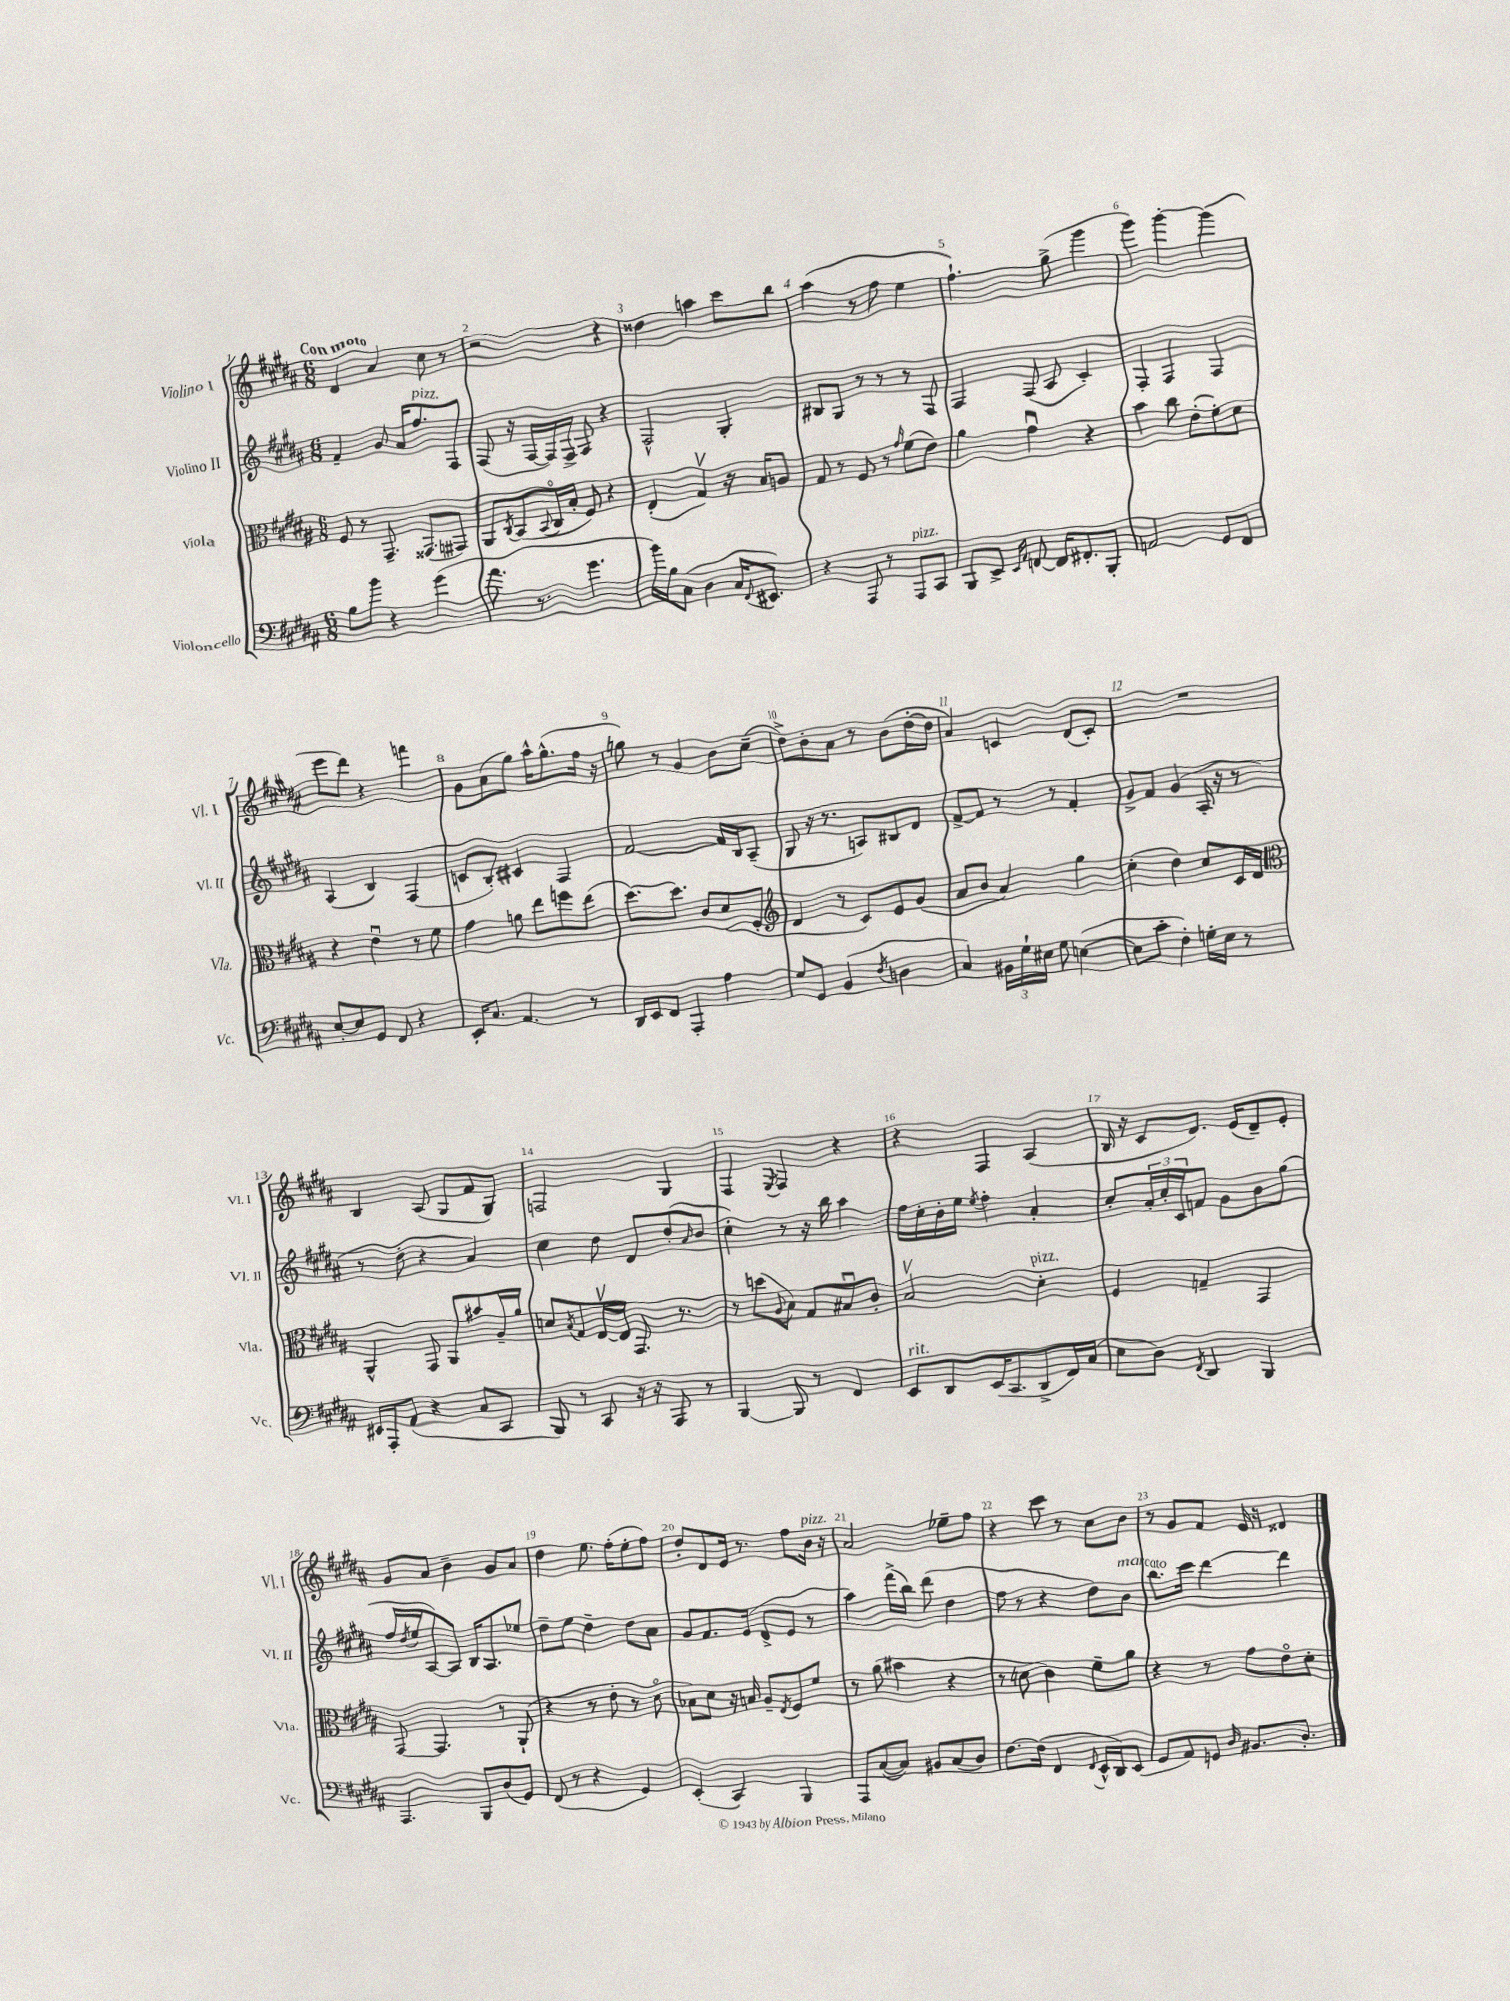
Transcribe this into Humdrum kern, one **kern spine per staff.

**kern	**kern	**kern	**kern
*staff4	*staff3	*staff2	*staff1
*clefF4	*clefC3	*clefG2	*clefG2
*k[f#c#g#d#a#]	*k[f#c#g#d#a#]	*k[f#c#g#d#a#]	*k[f#c#g#d#a#]
*M6/8	*M6/8	*M6/8	*M6/8
8B	8F#	4f#~	4d#
8b	8r	.	.
4r	8.GG#~	8g#	4a#
.	.	16a#	.
.	(8.GG##	8.ff#	.
(4g#	.	.	8cc#
.	8GG#)	8F#	8r
=	=	=	=
8.a#	8AA#	(8F#	2r
.	8qC#	.	.
.	(8BB	16r	.
8.r	.	[16F#	.
.	8qqBB	.	.
.	16C#o	16F#])	.
.	16B'	16F#^	.
4.g#	8F#)	8F#	.
.	4r	4r	4r
=	=	=	=
16b)	(4E'	2F#^^	4dd##
16B	.	.	.
(8C#	.	.	.
4D#	4G#v)	.	4aa
16C#	16r	4G#'	8ccc#
8qqFF#	.	.	.
8.EE#)	16B	.	.
.	8A	.	8bb
=	=	=	=
4r	8G#	8B#	(4aa#
.	8r	8G#	.
8AAA#	8F#	8r	8r
8r	8r	8r	8ff#
.	16qqg#	.	.
8AAA#	(8f#	8r	4ee
8CC#	8e)	8F#	.
=	=	=	=
8BBB	4a#	4F#	4.ff#`)
8EE^	.	.	.
16qqEE	.	.	.
16qqAA#	.	.	.
[8FF	4g#u	(8F#	.
16FF]	.	8A#	(8gg#^
8.FF#'	.	.	.
.	4r	4c#')	4ggg#
8BBB'	.	.	.
=	=	=	=
2AA	4b	4F#'	4ggg#)
.	8cc#	4F#	[4ggg#'
.	(8e'	.	.
8GG#	8f#')	4F#	(4ggg#]
8FF#	8d#	.	.
=	=	=	=
[8E'	4r	(4A#	8eee
8E]	.	.	8ddd#)
8GG#	4eu	4B)	4r
8FF#	.	.	.
4r	8r	(4F#	4fff
.	8f#	.	.
=	=	=	=
16EE'	4g#	8c	8g#
8.C#	.	.	.
.	.	8B')	(8a#
4.AA#	8a	4c#	8gg#)
.	8ee	.	16aa#^^
.	.	.	(8.gg#^^
.	8ff	4F#	.
8r	(8ee	.	16ff#
.	.	.	16r
=	=	=	=
16DD#	[8.dd#)	[2f#	8gg)
16EE	.	.	.
8FF#	.	.	8r
.	8.dd#]	.	.
4AAA#'	.	.	4g#
.	8c#	.	.
4A#	(8d#	16f#]	8b
.	.	16B	.
.	8F#'	(8A#~	(8cc#~
=	=	=	=
*	*clefG2	*	*
8G#	4d#	8G#	8dd#^)
8GG#	.	16r	8b'
.	.	8.r	.
(4BB	8r	.	8a#
.	8c#)	8A)	8r
8qF#	.	.	.
4D	8e	8B#	(8b
.	(8g#	8d#	[16dd#'
.	.	.	16dd#]
=	=	=	=
4C#)	8a#	[8f#^	4a#)
.	8b	8f#]	.
24BB#	4a#)	8r	4c
24G#`	.	.	.
24E#	.	.	.
8G#	.	8r	.
([4E	4gg#	4f#'	(8d#
.	.	.	8c')
=	=	=	=
8E]	(4cc#'	8g#^	2.r
8c#'	.	8f#	.
4F#')	4dd#)	(4g#	.
16G'	8cc#	16A#'	.
16E	.	16r	.
8r	16c#	8r	.
.	16d#	.	.
=	=	=	=
*	*clefC3	*	*
16EE#	4AA#^^	8r	4B
16AAA#'	.	.	.
(8AA#	.	8dd#'	.
4r	8GG#	4r	(8A#
.	8AA#	.	8G#
8C#	8b#	4a#)	8f#
8CC#	16A#~	.	8G#)
.	16a#	.	.
=	=	=	=
8BBB)	8d	4cc#	2F
.	8qB	.	.
8r	8G#	.	.
8CC#	[16Ev	8dd#	.
.	16E]	.	.
16r	8.GG#	8d#	.
16r	.	.	.
8AAA#	.	(8dd#'	4G#
.	8.r	.	.
.	.	16qqa#	.
8r	.	8b	.
=	=	=	=
[4BBB	8r	4cc#')	4F#
.	(8dd	.	.
.	8qqA#	.	8qE
8BBB]	8B)	8r	4F#
8r	8G#	16r	.
.	.	16bb	.
4FF#	8B#u	4aa#	4r
.	8c#'	.	.
=	=	=	=
8EE	2Bv	16ff#	4r
.	.	16cc#'	.
8DD#	.	16b'	.
.	.	16ee	.
.	.	8qee	.
(16EE	.	4ff#'	4F#
8.CC#	.	.	.
8DD#^	4d#'	4a#'	(4A#
16FF#)	.	.	.
(16C#	.	.	.
=	=	=	=
8E	4F#	8cc#'	16B
.	.	.	16r
8D#)	.	24a#'	8c#
.	.	24cc#'	.
.	.	24c#	.
8qFF#	.	.	.
4DD#	4G~	8f	8.d#)
.	.	8g#	.
.	.	.	(16e
4BBB	4GG#	8b	8d#~)
.	.	(8gg#	8e'
=	=	=	=
4.AAA#	[8GG#	16ff#	8g#
.	.	8qdd#	.
.	.	16ee	.
.	4.GG#]	[8A#)	8a#
.	.	8A#]	4b~
8BBB	.	16B	.
.	.	8.A#	.
(8D#	8r	.	8g#
8GG#)	(8AA#`	8ee-	8a#
=	=	=	=
(8FF#	4r	8dd#~	4dd#
8r	.	8ee	.
4r	8r	4dd#~	8.ee
.	8e'	.	.
.	.	.	(16ff#'
4GG#)	8r	8dd#	8ee'
.	8d#o	8a#	8ff#)
=	=	=	=
(4EE'	8B-)	8g#	8dd#'
.	8d#	8.f#	8d#
4CC#)	16r	.	16e
.	16B	(16e	8.r
.	8A#~	8d#^	.
.	8qE	.	.
4BBB	8F#	8e	8ff#
.	8f#	8r	16b
.	.	.	16r
=	=	=	=
8AAA#	8r	4aa#)	2a#
([8C#	(8a#	.	.
8C#])	4b#	(16fff#^	.
.	.	16bb)	.
8BB#	.	(8ddd#	.
(8C#	4r	4dd#	8ee-~
8D#)	.	.	8ff#
=	=	=	=
[8.F#	8r	8ff#	4r
.	8d	8r	.
(16F#]	.	.	.
4FF#	4c#)	4r	8ccc#
.	.	.	8r
8qqFF#	.	.	.
16EE^^	8f#~	8dd#)	8cc#
16DD#)	.	.	.
(8EE	8a#	8b	8b
=	=	=	=
8GG#	4r	8.bb	8r
8AA#)	.	.	8g#
.	.	16ccc#	.
8GG	8r	[4ddd#	8f#
16qqD#	.	.	.
8.BB#	8g#	.	16e
.	.	.	16r
.	8eo	4ddd#]	4d##
8.D#'	.	.	.
.	8d#'	.	.
==	==	==	==
*-	*-	*-	*-
